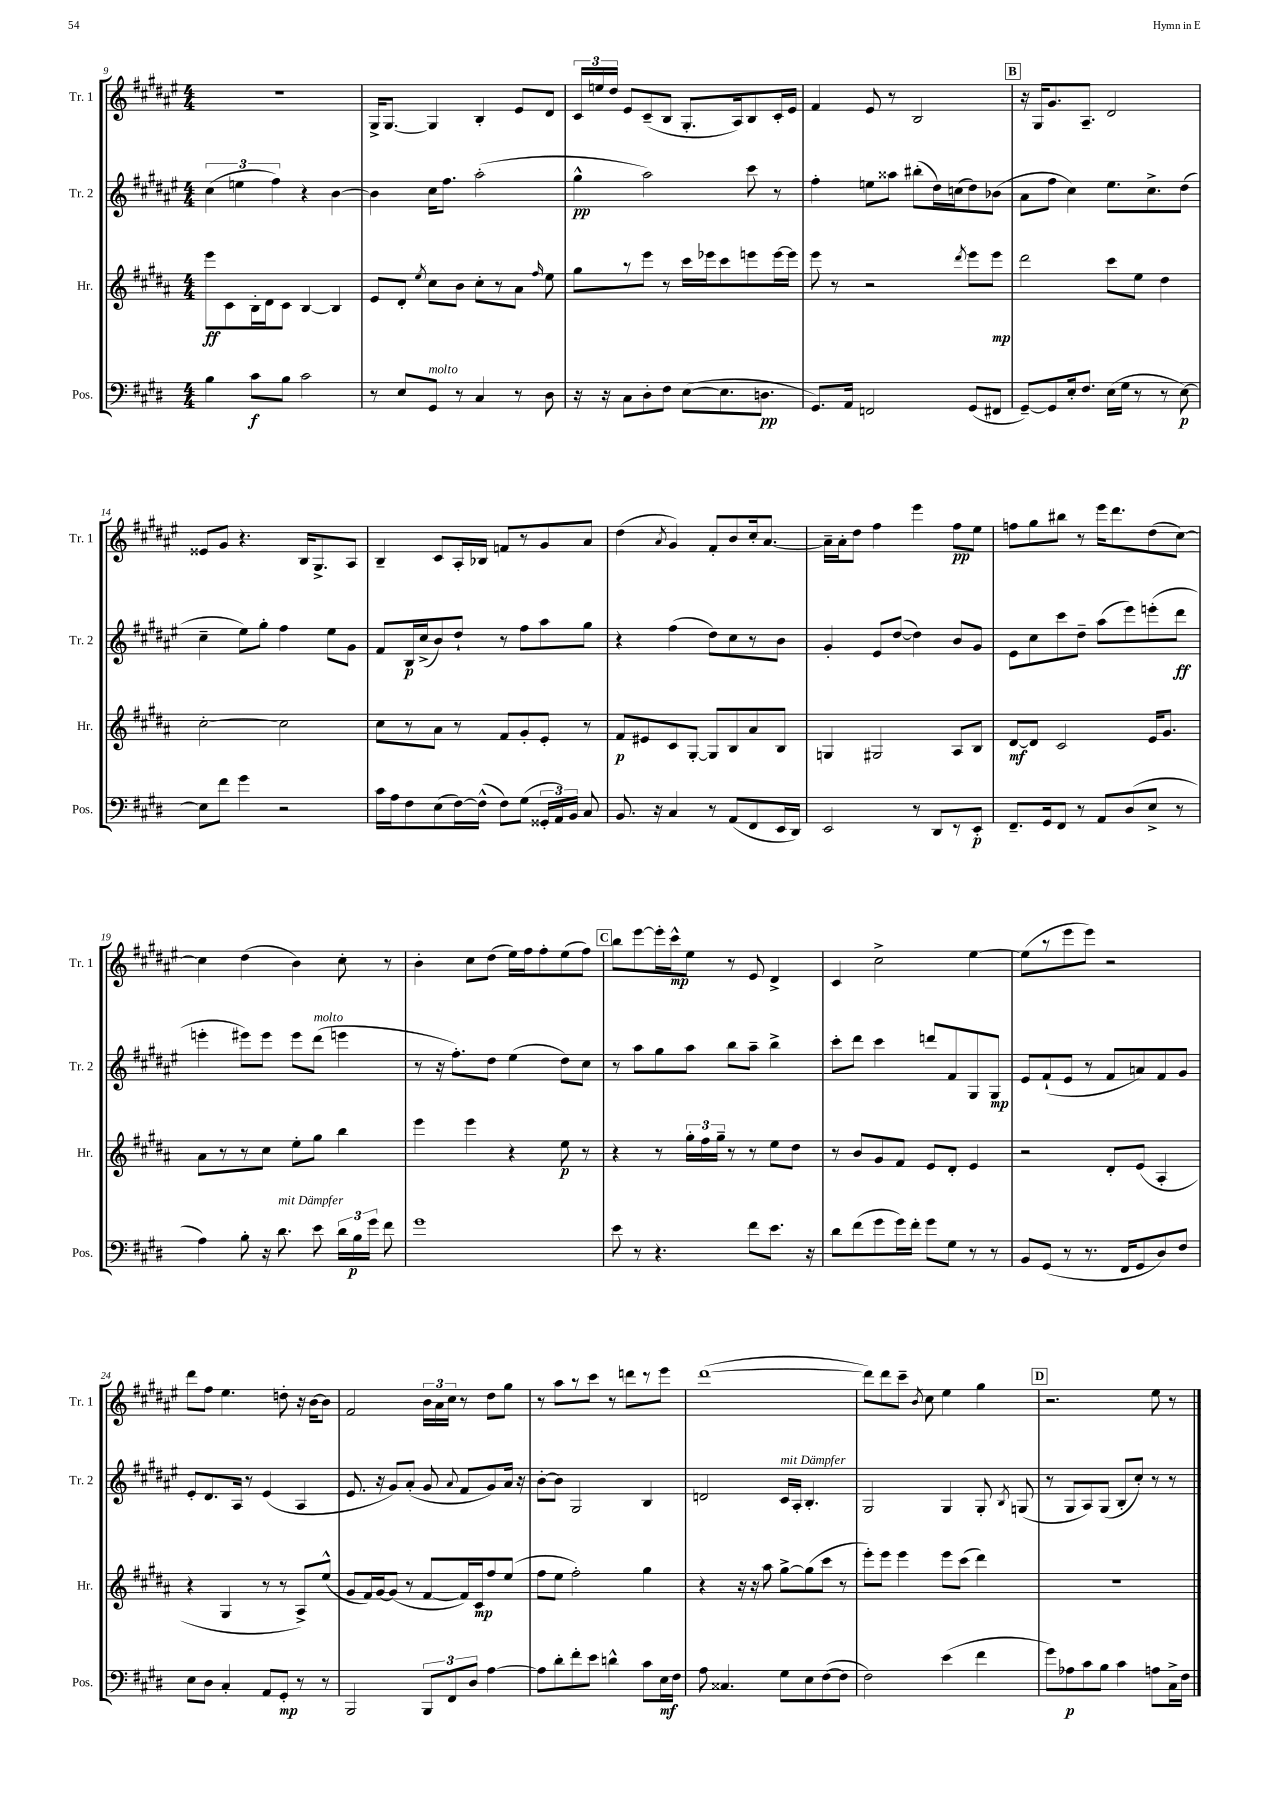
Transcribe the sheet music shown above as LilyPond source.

<<
\new StaffGroup <<
\new Staff = "s0" \with { instrumentName = "Tr. 1" shortInstrumentName = "Tr. 1" } {
    \clef treble \key fis \major \numericTimeSignature \time 4/4
    \autoBeamOff R1 |
    gis16[-> gis8.]~ gis4 b4-. eis'8[ dis'8] |
    \tuplet 3/2 { cis'16[ e''16 dis''16] } eis'8[ cis'8--( b8] gis8.[-. ais16) b8 cis'16-. eis'16] |
    fis'4 eis'8 r8 b2 |
    \mark \markup { \box "B" } r16 gis16[ gis'8. ais8.]-- dis'2 |
    eisis'8[ gis'8] r4. b16[ gis8.-> ais8] |
    b4-- cis'8[ ais16-. bes16] f'8[ r8 gis'8 ais'8] |
    dis''4( \acciaccatura { ais'8 } gis'4) fis'8[-. b'8 cis''16-. ais'8.]~ |
    ais'16[-- ais'16-. dis''8] fis''4 eis'''4 fis''8[\pp eis''8] |
    f''8[ gis''8 bis''8] r8 eis'''16[ dis'''8. dis''8( cis''8]~) |
    cis''4 dis''4( b'4) cis''8-. r8 |
    b'4-. cis''8[ dis''8]( eis''16[) fis''16 fis''8-. eis''8( fis''8]) |
    \mark \markup { \box "C" } b''8[ eis'''8~ eis'''16-. cis'''16-^\mp eis''8] r8 eis'8 dis'4-> |
    cis'4 cis''2-> eis''4~ |
    eis''8[( r8 eis'''8 eis'''8]) r2 |
    dis'''8[ fis''8] eis''4. d''8-. r16 b'16[~ b'8] |
    fis'2 \tuplet 3/2 { b'16[ ais'16 cis''16] } r8 dis''8[ gis''8] |
    r8 ais''8[ r8 cis'''8] r8 d'''8[ r8 eis'''8] |
    dis'''1~( |
    dis'''8[) dis'''8 cis'''8]-- \acciaccatura { b'8 } cis''8 eis''4 gis''4 |
    \mark \markup { \box "D" } r2. eis''8 r8 \bar "|." |
}
\new Staff = "s1" \with { instrumentName = "Tr. 2" shortInstrumentName = "Tr. 2" } {
    \clef treble \key fis \major \numericTimeSignature \time 4/4
    \autoBeamOff \tuplet 3/2 { cis''4( e''4 fis''4) } r4 b'4~ |
    b'4 cis''16[ fis''8.] ais''2-.( |
    gis''4-^\pp ais''2) cis'''8 r8 |
    fis''4-. e''8[ aisis''8] bis''8[-.( dis''16) c''16( dis''8) bes'8]( |
    \mark \markup { \box "B" } ais'8[ fis''8] cis''4) eis''8.[ cis''8.-> dis''8]( |
    cis''4-- eis''8[) gis''8]-. fis''4 eis''8[ gis'8] |
    fis'8[ b16\p cis''16->( b'8) dis''8]-! r8 fis''8[ ais''8 gis''8] |
    r4 fis''4( dis''8[) cis''8 r8 b'8] |
    gis'4-. eis'8[ dis''8]~( dis''4) b'8[ gis'8] |
    eis'8[ cis''8 cis'''8 dis''8]-- ais''8[( eis'''8) e'''8-.( dis'''8]\ff |
    e'''4-. eis'''8[) eis'''8] eis'''8[ dis'''8]^\markup { \italic "molto" }( e'''4 |
    r8 r16 fis''8.[-.) dis''8] eis''4( dis''8[) cis''8] |
    \mark \markup { \box "C" } r8 ais''8[ gis''8 ais''8] b''8[ ais''8]-- b''4-> |
    cis'''8[-. dis'''8] cis'''4 d'''8[ fis'8 gis8 gis8]\mp |
    eis'8[ fis'8-!( eis'8] r8 fis'8[ a'8) fis'8 gis'8] |
    eis'8[-. dis'8. ais16] r8 eis'4( ais4 |
    eis'8. r16 gis'8[) ais'8]-.( gis'8 \appoggiatura { ais'8 } fis'8[ gis'8) ais'16] r16 |
    b'8[~-. b'8] gis2 b4 |
    d'2 cis'16[^\markup { \italic "mit Dämpfer" } ais16]-. b4.-. |
    gis2 gis4 gis8-. \acciaccatura { b8 } g8( |
    \mark \markup { \box "D" } r8 gis8[ ais8) gis8]( b8[-. cis''8]-.) r8 r8 \bar "|." |
}
\new Staff = "s2" \with { instrumentName = "Hr." shortInstrumentName = "Hr." } {
    \clef treble \key b \major \numericTimeSignature \time 4/4
    \autoBeamOff e'''8[\ff cis'8 b16-. dis'16 cis'8] b4~ b4 |
    e'8[ dis'8]-. \acciaccatura { e''8 } cis''8[ b'8] cis''8[-. r8 ais'8] \grace { fis''16 } e''8 |
    gis''8[ r8 e'''8] r8 cis'''16[ ees'''16 cis'''8 e'''8 e'''16~ e'''16] |
    e'''8 r8 r2 \acciaccatura { dis'''8 } e'''8[ e'''8]\mp |
    \mark \markup { \box "B" } dis'''2 cis'''8[ e''8] dis''4 |
    cis''2~-. cis''2 |
    cis''8[ r8 ais'8] r8 fis'8[ gis'8-. e'8]-. r8 |
    fis'8[\p eis'8 cis'8 gis8]~-. gis8[ b8 ais'8 b8] |
    g4 gis2 ais8[ b8] |
    dis'8[~\mf dis'8] cis'2 e'16[ gis'8.] |
    ais'8[ r8 r8 cis''8] e''8[-. gis''8] b''4 |
    e'''4 e'''4 r4 e''8\p r8 |
    \mark \markup { \box "C" } r4 r8 \tuplet 3/2 { gis''16[-. fis''16 gis''16]-- } r8 r8 e''8[ dis''8] |
    r8 b'8[ gis'8 fis'8] e'8[ dis'8]-. e'4 |
    r2 dis'8[-. e'8]( ais4-. |
    r4 gis4 r8 r8 ais8[->) e''8]-^( |
    gis'8[ fis'16) gis'16~ gis'8]( r8 fis'8[~ fis'16) cis'16\mp fis''8 e''8]( |
    fis''8[ e''8] fis''2-.) gis''4 |
    r4 r16 r16 ais''8 gis''8[~-> gis''8( cis'''8] r8 |
    e'''8[-.) e'''8] e'''4 e'''8[ cis'''8]( dis'''4) |
    \mark \markup { \box "D" } R1 \bar "|." |
}
\new Staff = "s3" \with { instrumentName = "Pos." shortInstrumentName = "Pos." } {
    \clef bass \key e \major \numericTimeSignature \time 4/4
    \autoBeamOff b4 cis'8[\f b8] cis'2 |
    r8 e8[ gis,8]^\markup { \italic "molto" } r8 cis4 r8 dis8 |
    r16 r16 cis8[ dis8-. fis8] e8[~( e8. d8.]\pp |
    gis,8.[) a,16] f,2 gis,8[( fis,8] |
    \mark \markup { \box "B" } gis,8[~--) gis,8 e16-. fis8.] e16[( gis16] r8 r8 e8~\p) |
    e8[ fis'8] gis'4 r2 |
    cis'16[ a16 fis8 e8( fis16~) fis16]-^( fis8[) gis8]( \tuplet 3/2 { gisis,16[-. a,16) b,16] } cis8 |
    b,8. r16 cis4 r8 a,8[( fis,8 e,16 dis,16]) |
    e,2 r8 dis,8[ r8 e,8]-.\p |
    fis,8.[-- gis,16 fis,8] r8 a,8[ dis8( e8]-> r8 |
    a4) b8-. r16 dis'8.^\markup { \italic "mit Dämpfer" } e'8 \tuplet 3/2 { dis'16[ b16\p gis'16] } fis'8 |
    gis'1 |
    \mark \markup { \box "C" } e'8 r8 r4. fis'8[ e'8.] r16 |
    dis'8[ fis'8( gis'8 gis'16) fis'16]-. gis'8[ gis8] r8 r8 |
    b,8[ gis,8]( r8 r8. fis,16[ gis,8 dis8) fis8] |
    e8[ dis8] cis4-. a,8[ gis,8]-.\mp r8 r8 |
    b,,2 \tuplet 3/2 { b,,8[ fis,8 dis8] } a4~ |
    a8[ dis'8-. fis'8-. e'8] d'4-^ cis'8[ e16\mf fis16] |
    a8 cisis4. gis8[ e8 fis8~( fis8] |
    fis2) e'4( fis'4 |
    \mark \markup { \box "D" } gis'8[) aes8\p cis'8 b8] cis'4 a8[ cis16-> fis16] \bar "|." |
}
>>
>>
\layout { \context { \Score currentBarNumber = #9 } }
